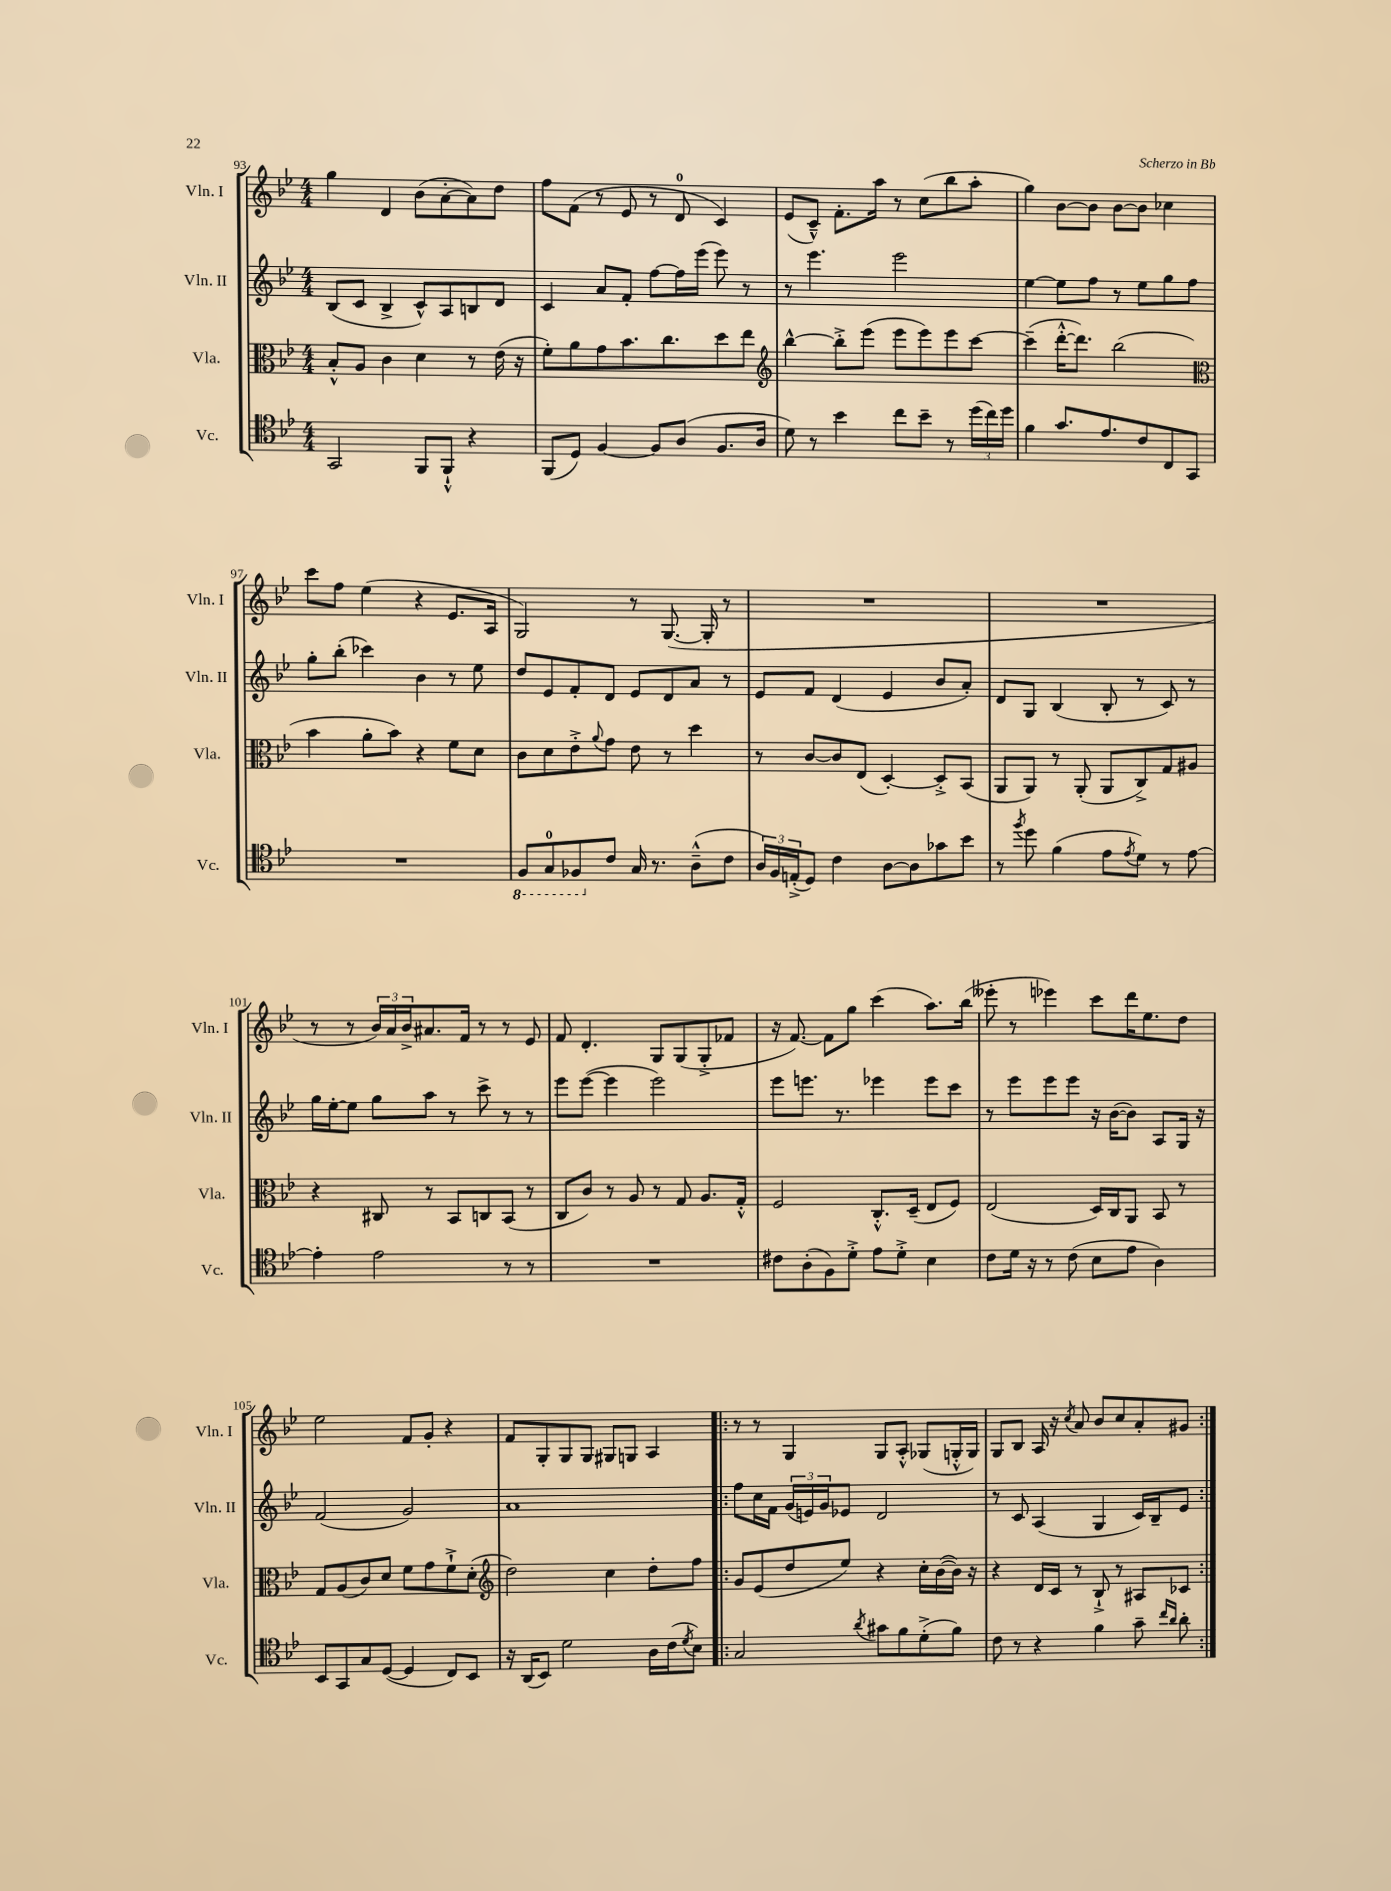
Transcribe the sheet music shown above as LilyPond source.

<<
\new StaffGroup <<
\new Staff = "s0" \with { instrumentName = "Vln. I" shortInstrumentName = "Vln. I" } {
    \clef treble \key bes \major \numericTimeSignature \time 4/4
    g''4 d'4 bes'8( a'8~-. a'8) d''8 |
    f''8 f'8( r8 ees'8 r8 d'8-0 c'4) |
    ees'8( c'8---^) f'8.-. a''16 r8 c''8( bes''8 a''8-. |
    g''4) bes'8~ bes'8 bes'8~ bes'8 ces''4 |
    c'''8 f''8 ees''4( r4 ees'8. a16 |
    g2) r8 g8.~( g16-. r8 |
    R1 |
    R1 |
    r8 r8 \tuplet 3/2 { bes'16) a'16 bes'16-> } ais'8. f'16 r8 r8 ees'8 |
    f'8 d'4.-. g8 g8( g8-.-> fes'8 |
    r16 f'8.~) f'8 g''8 c'''4( a''8.) bes''16( |
    eeses'''8-. r8 ees'''4) c'''8 d'''16 ees''8. d''8 |
    ees''2 f'8 g'8-. r4 |
    f'8 g8-. g8 g8 gis8 g8 a4 |
    \repeat volta 2 { r8 r8 g4 g8 a8-.-^ ges8( g16-.-^ g16) |
    g8 bes8 a16 r16 \acciaccatura { c''8 } a'8 bes'8 c''8 a'8-. gis'8 | }
}
\new Staff = "s1" \with { instrumentName = "Vln. II" shortInstrumentName = "Vln. II" } {
    \clef treble \key bes \major \numericTimeSignature \time 4/4
    bes8( c'8 bes4-> c'8-^) a8 b8 d'8 |
    c'4 a'8 f'8-. f''8~ f''16 ees'''16( ees'''8) r8 |
    r8 ees'''4. ees'''2 |
    ees''4~ ees''8 f''8 r8 ees''8 g''8 f''8 |
    g''8-. bes''8-.( ces'''4) bes'4 r8 ees''8 |
    d''8 ees'8 f'8-. d'8 ees'8 d'8 a'8 r8 |
    ees'8 f'8 d'4( ees'4 bes'8 a'8-.) |
    d'8 g8 bes4( bes8-. r8 c'8) r8 |
    g''16 ees''16~-. ees''8 g''8 a''8 r8 c'''8-> r8 r8 |
    ees'''8 ees'''8~( ees'''4 ees'''2) |
    ees'''8 e'''8. r8. ees'''4 ees'''8 c'''8 |
    r8 ees'''8 ees'''8 ees'''8 r16 bes'16~( bes'8) a8 g16 r16 |
    f'2( g'2) |
    a'1 |
    \repeat volta 2 { f''8 c''16 f'16 \tuplet 3/2 { g'16( e'16) g'16 } ees'8 d'2 |
    r8 c'8 a4( g4 c'16) bes16-- ees'8 | }
}
\new Staff = "s2" \with { instrumentName = "Vla." shortInstrumentName = "Vla." } {
    \clef alto \key bes \major \numericTimeSignature \time 4/4
    bes8-.-^ a8 c'4 d'4 r8 ees'16( r16 |
    f'8-.) a'8 g'8 bes'8. c''8. d''8 ees''8 |
    \clef treble bes''4~-^ bes''8-.-> ees'''8( ees'''8 ees'''8) ees'''8 c'''8~ |
    c'''4--( d'''16~-.-^ d'''8.) bes''2( |
    \clef alto bes'4 a'8-. bes'8) r4 f'8 d'8 |
    c'8 d'8 ees'8-.-> \appoggiatura { a'8 } g'8 ees'8 r8 d''4 |
    r8 c'8~ c'8 ees8( d4~-.) d8-.-> bes,8( |
    a,8 a,8) r8 a,8-.( a,8 c8->) g8 ais8 |
    r4 cis8 r8 bes,8 c8 bes,8( r8 |
    c8 c'8) r8 a8 r8 g8 a8. g16-.-^ |
    f2 c8.-.-^ d16--( ees8 f8) |
    ees2( d16) c16 a,8 bes,8 r8 |
    g8 a8( c'8) d'8 f'8 g'8 f'8-!-> d'8-.( |
    \clef treble d''2) c''4 d''8-. f''8 |
    \repeat volta 2 { g'8 ees'8( d''8 ees''8) r4 c''16-. bes'16~( bes'16) r16 |
    r4 d'16 c'16 r8 bes8-!-> r8 ais8 ces'8 | }
}
\new Staff = "s3" \with { instrumentName = "Vc." shortInstrumentName = "Vc." } {
    \clef tenor \key bes \major \numericTimeSignature \time 4/4
    g,2 f,8 f,8-!-^ r4 |
    f,8( d8) f4~ f8 a8( f8. a16 |
    d'8) r8 bes'4 c''8 bes'8-- r8 \tuplet 3/2 { d''16( c''16) d''16 } |
    f'4 g'8. ees'8. c'8 c8 g,8 |
    R1 |
    \ottava #-1 f,8 g,8-0 fes,8 \ottava #0 c'8 g16 r8. a8---^( c'8 |
    \tuplet 3/2 { a16) f16 e16-.->( } d8) c'4 a8~ a8 ges'8 bes'8 |
    r8 \acciaccatura { f''8 } d''8 f'4( ees'8 \acciaccatura { ees'8 } d'8) r8 ees'8~ |
    ees'4-. ees'2 r8 r8 |
    R1 |
    cis'8 a8-.( f8) d'8-.-> ees'8 d'8-.-> bes4 |
    c'8 d'16 r16 r8 c'8( bes8 ees'8 a4) |
    bes,8 g,8 g8 d8~( d4 c8) bes,8 |
    r16 a,16( bes,8) d'2 a16 c'16( \acciaccatura { d'8 } bes8) |
    \repeat volta 2 { g2 \acciaccatura { a'8 } gis'8 f'8 d'8-.->( f'8) |
    c'8 r8 r4 f'4 g'8-- \grace { c''16 a'16 } a'8-. | }
}
>>
>>
\layout { \context { \Score currentBarNumber = #93 } }
